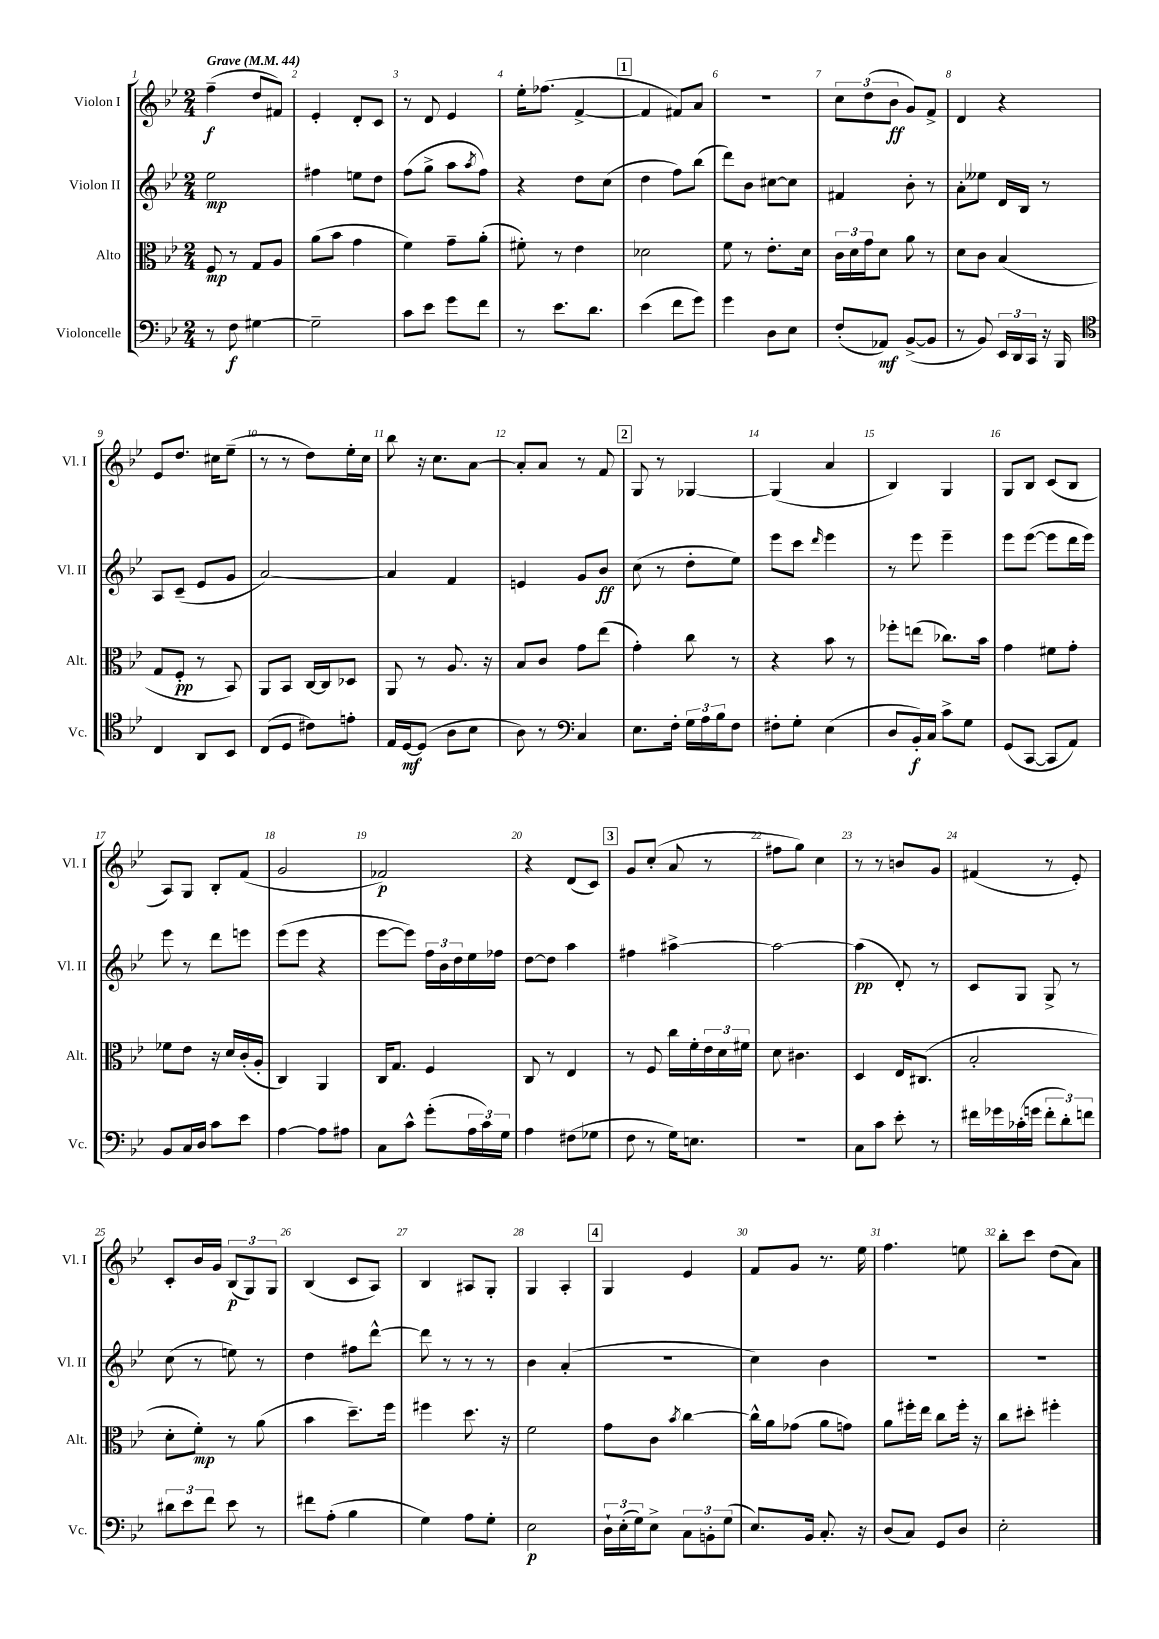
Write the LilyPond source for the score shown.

<<
\new StaffGroup <<
\new Staff = "s0" \with { instrumentName = "Violon I" shortInstrumentName = "Vl. I" } {
    \clef treble \key bes \major \numericTimeSignature \time 2/4 \tempo "Grave" 4 = 44
    f''4--\f( d''8 fis'8) |
    ees'4-. d'8-. c'8 |
    r8 d'8 ees'4 |
    ees''16-. fes''8.( f'4~-> |
    \mark \markup { \box "1" } f'4 fis'8) a'8 |
    R2 |
    \tuplet 3/2 { c''8 d''8( bes'8\ff } g'8) f'8-> |
    d'4 r4 |
    ees'8 d''8. cis''16 ees''8--( |
    r8 r8 d''8) ees''16-. c''16 |
    bes''8 r16 c''8. a'8~ |
    a'8-. a'8 r8 f'8 |
    \mark \markup { \box "2" } g8 r8 ges4~ |
    ges4( a'4 |
    bes4) g4 |
    g8 bes8 c'8( bes8 |
    a8) g8 bes8-. f'8( |
    g'2 |
    fes'2\p) |
    r4 d'8( c'8) |
    \mark \markup { \box "3" } g'8 c''8-.( a'8 r8 |
    fis''8 g''8) c''4 |
    r8 r8 b'8 g'8 |
    fis'4( r8 ees'8-.) |
    c'8-. bes'16 g'16 \tuplet 3/2 { bes8\p( g8) g8 } |
    bes4( c'8 a8) |
    bes4 ais8 g8-. |
    g4 a4-. |
    \mark \markup { \box "4" } g4 ees'4 |
    f'8 g'8 r8. ees''16 |
    f''4. e''8 |
    bes''8-. c'''8 d''8( a'8) \bar "|." |
}
\new Staff = "s1" \with { instrumentName = "Violon II" shortInstrumentName = "Vl. II" } {
    \clef treble \key bes \major \numericTimeSignature \time 2/4
    ees''2\mp |
    fis''4 e''8 d''8 |
    f''8( g''8-> a''8 \acciaccatura { a''8 } f''8) |
    r4 d''8 c''8( |
    \mark \markup { \box "1" } d''4 f''8) bes''8( |
    d'''8) bes'8 cis''8~ cis''8 |
    fis'4 bes'8-. r8 |
    a'8-. eeses''8 d'16 bes16 r8 |
    a8 c'8--( ees'8 g'8 |
    a'2~) |
    a'4 f'4 |
    e'4 g'8 bes'8\ff |
    \mark \markup { \box "2" } c''8( r8 d''8-. ees''8) |
    ees'''8 c'''8 \grace { d'''16 } ees'''4 |
    r8 ees'''8 ees'''4-- |
    ees'''8 ees'''8~( ees'''8 d'''16 ees'''16) |
    ees'''8 r8 d'''8 e'''8 |
    ees'''8( ees'''8 r4 |
    ees'''8~ ees'''8) \tuplet 3/2 { f''16 bes'16 d''16 } ees''16 fes''16 |
    d''8~ d''8 a''4 |
    \mark \markup { \box "3" } fis''4 ais''4~-> |
    ais''2~ |
    ais''4\pp( d'8-.) r8 |
    c'8 g8 g8-> r8 |
    c''8( r8 e''8) r8 |
    d''4 fis''8 d'''8~-^ |
    d'''8 r8 r8 r8 |
    bes'4 a'4-.( |
    \mark \markup { \box "4" } r2 |
    c''4) bes'4 |
    R2 |
    R2 \bar "|." |
}
\new Staff = "s2" \with { instrumentName = "Alto" shortInstrumentName = "Alt." } {
    \clef alto \key bes \major \numericTimeSignature \time 2/4
    f8\mp r8 g8 a8 |
    a'8( bes'8 g'4 |
    f'4) g'8-- a'8-.( |
    fis'8-.) r8 ees'4 |
    \mark \markup { \box "1" } des'2 |
    f'8 r8 ees'8.-. d'16 |
    \tuplet 3/2 { c'16 d'16 g'16 } d'8 a'8 r8 |
    d'8 c'8 bes4( |
    g8 f8-.\pp r8 bes,8) |
    a,8 bes,8 c16~ c16 des8 |
    a,8 r8 a8. r16 |
    bes8 c'8 g'8 ees''8( |
    \mark \markup { \box "2" } g'4-.) c''8 r8 |
    r4 bes'8 r8 |
    fes''8-. e''8( ces''8.) bes'16 |
    g'4 fis'8 g'8-. |
    fes'8 ees'8 r16 d'16 c'16-.( a16-. |
    c4) a,4 |
    c16 g8. f4 |
    c8 r8 ees4 |
    \mark \markup { \box "3" } r8 f8 c''16 f'16-. \tuplet 3/2 { ees'16 d'16 fis'16 } |
    d'8 cis'4. |
    d4 ees16 cis8.( |
    bes2-. |
    d'8-. f'8-.\mp) r8 a'8( |
    bes'4 d''8.--) f''16 |
    fis''4 d''8. r16 |
    f'2 |
    \mark \markup { \box "4" } g'8 c'8 \acciaccatura { bes'8 } c''4~ |
    c''16-^ a'16 ges'8( a'8 g'8) |
    a'8 fis''16-. ees''16 c''8 fis''16-. r16 |
    c''8 dis''8-. fis''4-. \bar "|." |
}
\new Staff = "s3" \with { instrumentName = "Violoncelle" shortInstrumentName = "Vc." } {
    \clef bass \key bes \major \numericTimeSignature \time 2/4
    r8 f8\f gis4~ |
    gis2-- |
    c'8 ees'8 g'8 f'8 |
    r8 ees'8. d'8. |
    \mark \markup { \box "1" } ees'4( f'8 g'8) |
    g'4 d8 ees8 |
    f8-.( aes,8\mf) bes,8~->( bes,8 |
    r8 bes,8) \tuplet 3/2 { ees,16 d,16 c,16 } r16 bes,,16 |
    \clef tenor c4 a,8 bes,8 |
    c8( d8 cis'8) e'8-. |
    ees16 d16~\mf d8( a8 bes8 |
    a8) r8 \clef bass c4 |
    \mark \markup { \box "2" } ees8. f16-. \tuplet 3/2 { g16 a16 bes16 } f8 |
    fis8-. g8-. ees4( |
    d8 bes,16-.\f) c16 c'8-> g8 |
    g,8( c,8~ c,8 a,8) |
    bes,8 c16 d16 c'8 ees'8 |
    a4~ a8 ais8 |
    c8 c'8-^ g'8-.( \tuplet 3/2 { a16 c'16) g16 } |
    a4 fis8( ges8 |
    \mark \markup { \box "3" } f8 r8 g16) e8. |
    r2 |
    c8 c'8 ees'8-. r8 |
    fis'16 ges'16 ces'16-.( g'16 \tuplet 3/2 { fis'8-. d'8-.) f'8 } |
    \tuplet 3/2 { dis'8 ees'8 f'8 } ees'8 r8 |
    fis'8 a8-.( bes4 |
    g4) a8 g8-. |
    ees2\p |
    \mark \markup { \box "4" } \tuplet 3/2 { d16-! ees16-.( g16) } ees8-> \tuplet 3/2 { c8 b,8-. g8( } |
    ees8.) bes,16 c8.-. r16 |
    d8( c8) g,8 d8 |
    ees2-. \bar "|." |
}
>>
>>
\layout { \context { \Score \override BarNumber.break-visibility = ##(#f #t #t) barNumberVisibility = #all-bar-numbers-visible } }
